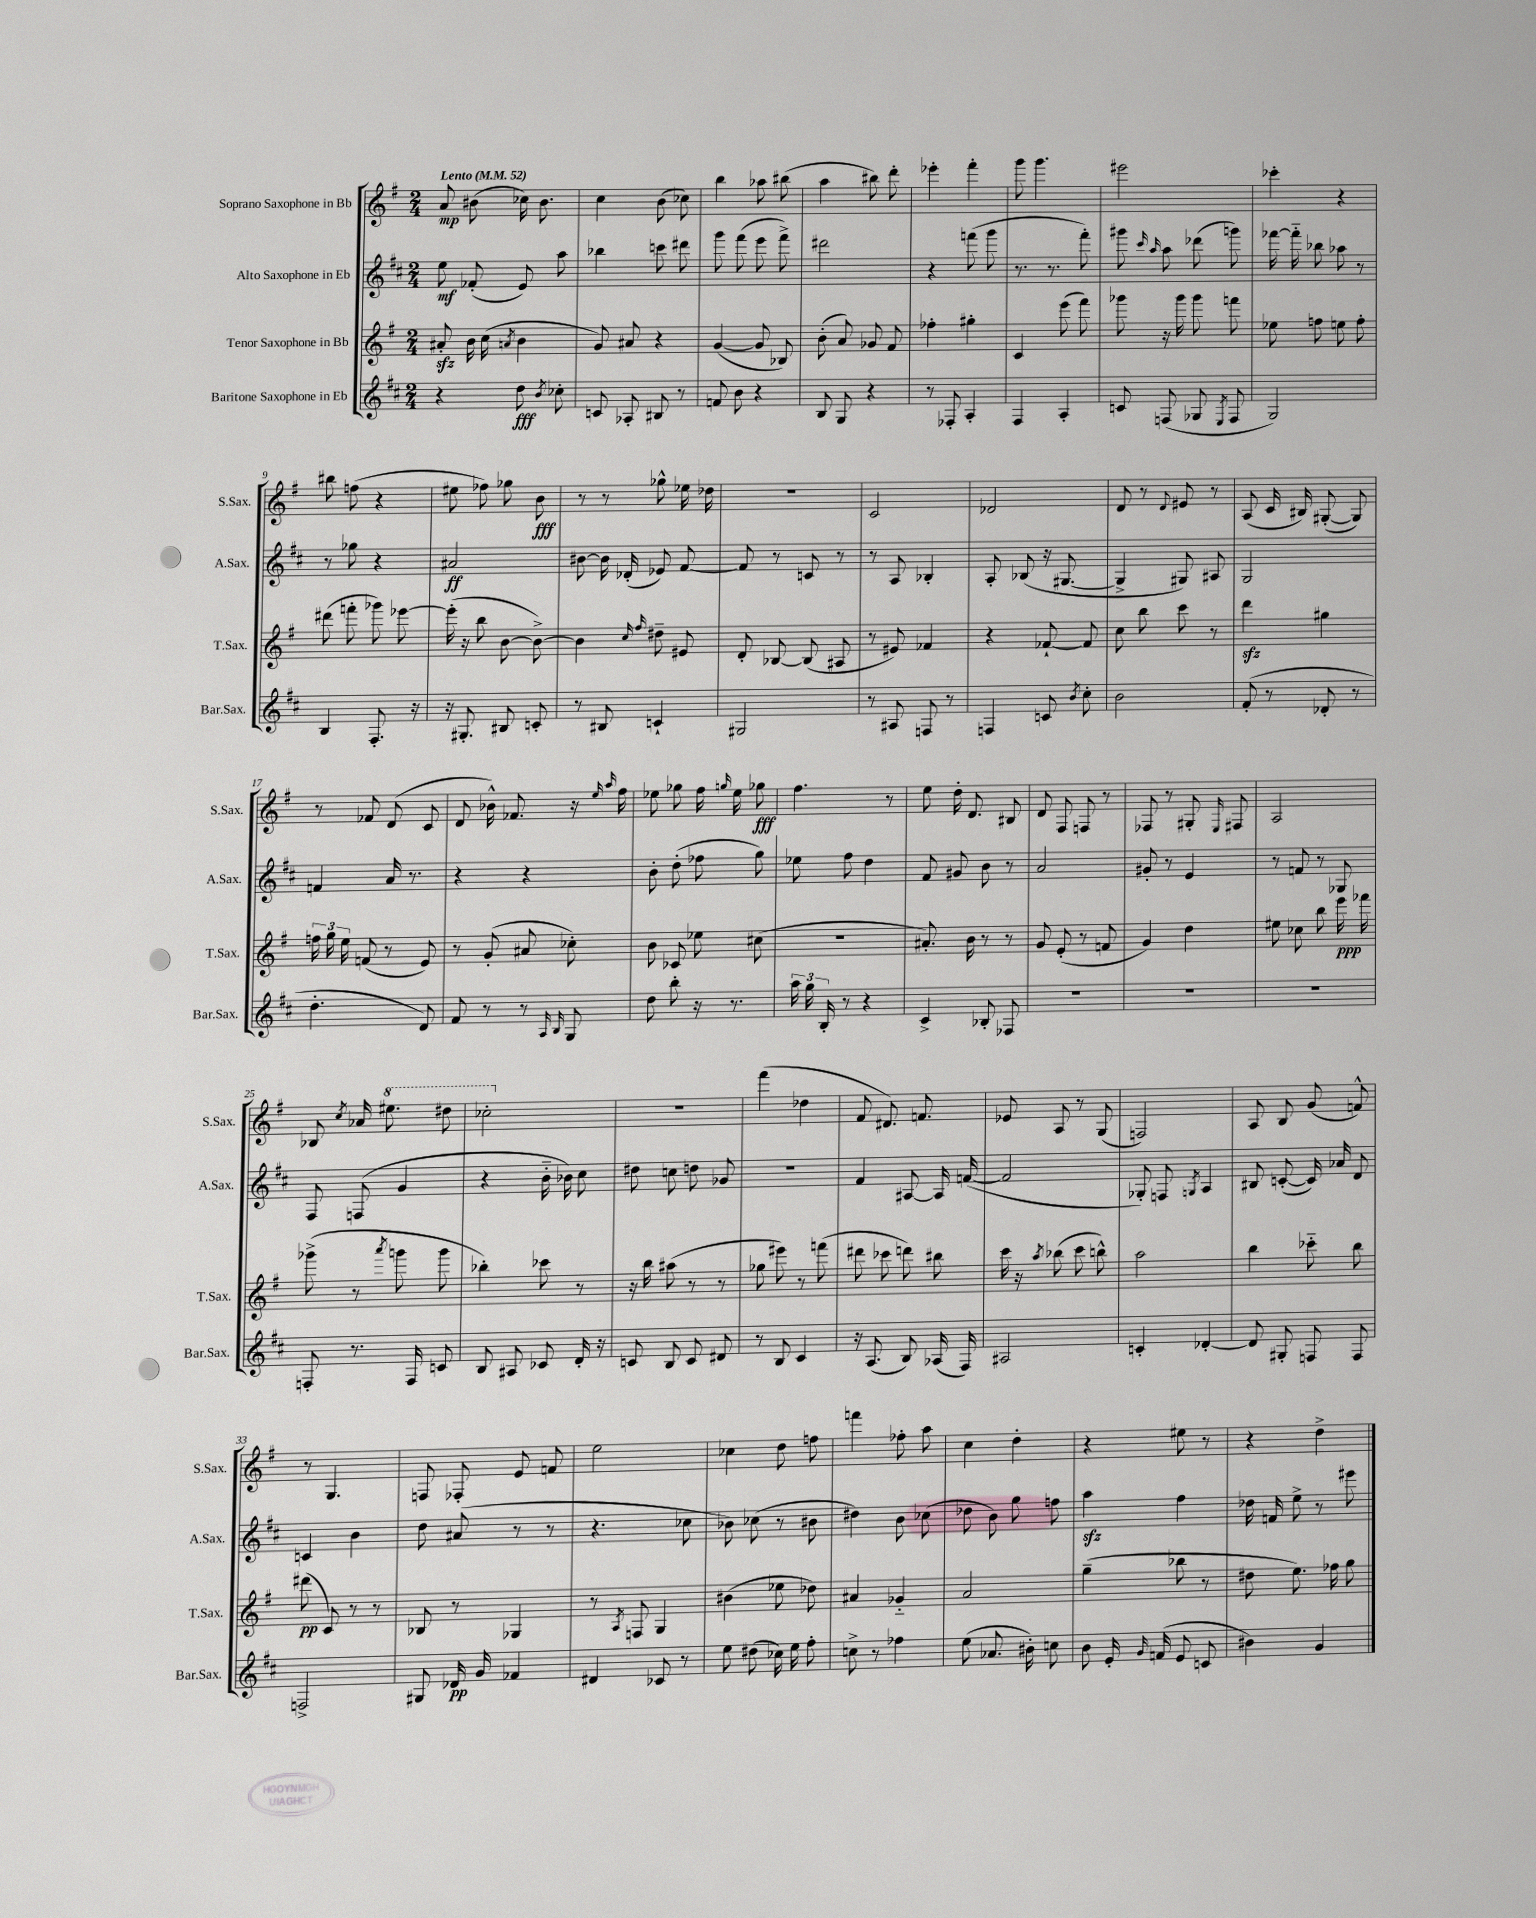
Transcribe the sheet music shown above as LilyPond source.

<<
\new StaffGroup <<
\new Staff = "s0" \with { instrumentName = "Soprano Saxophone in Bb" shortInstrumentName = "S.Sax." } {
    \clef treble \key g \major \numericTimeSignature \time 2/4 \tempo "Lento" 4 = 52
    \autoBeamOff a'8\mp bis'8( ces''16) bis'8. |
    c''4 b'8( ces''8) |
    b''4 aes''8 bis''8( |
    a''4 bis''8) d'''8-. |
    ees'''4-. fis'''4-. |
    g'''8 g'''4. |
    eis'''2 |
    ces'''4-. r4 |
    bis''8 f''8( r4 |
    eis''8 fes''8) ges''8 b'8\fff |
    r8 r8 ges''8-^ ees''16 des''16 |
    R2 |
    c'2 |
    des'2 |
    d'8 r8 \appoggiatura { d'8 } eis'8 r8 |
    a8( c'16 bis16) gis8~-.( gis8) |
    r8 fes'8 d'8( c'8 |
    d'8 bes'16-^) fes'8. r16 \grace { e''16 a''16 } fis''16 |
    ees''8 ges''8 fis''16 \grace { g''16 } ees''16 ges''8\fff |
    fis''4. r8 |
    e''8 d''16-. d'8. bis8 |
    d'8 fis8 f8 r8 |
    fes8 r8 gis8-. \grace { e16 } fis8 |
    a2 |
    bes8 \acciaccatura { c''8 } aes'16 \ottava #1 eis'''8. dis'''8 |
    ces'''2-. \ottava #0 |
    R2 |
    fis'''4( des''4 |
    fis'8 dis'8.) f'8. |
    ees'8 a8 r8 g8( |
    f2) |
    a8 b8 g'8( f'8-^) |
    r8 g4. |
    f8 fes8-. e'8 f'8 |
    e''2 |
    ces''4 d''8 f''8 |
    f'''4 fes''8-. a''8 |
    c''4 d''4-. |
    r4 eis''8 r8 |
    r4 d''4-> \bar "|." |
}
\new Staff = "s1" \with { instrumentName = "Alto Saxophone in Eb" shortInstrumentName = "A.Sax." } {
    \clef treble \key d \major \numericTimeSignature \time 2/4
    \autoBeamOff e''8\mf fes'8-.( e'8) a''8 |
    bes''4 c'''8 dis'''8 |
    g'''8 fis'''8( e'''8 fis'''8->) |
    dis'''2 |
    r4 f'''8( g'''8 |
    r8. r8. fis'''8-.) |
    gis'''8 \grace { cis'''16 a''16 } a''8 des'''8( g'''8) |
    fes'''16~ fes'''16-_ bes''8 aes''8 r8 |
    r8 ges''8 r4 |
    ais'2\ff |
    bis'8~ bis'16 des'16-.( ees'8) fis'8~ |
    fis'8 r8 c'8 r8 |
    r8 a8 bes4-. |
    a8-. bes8( r16 gis8.~ |
    gis4-> gis8) ais8 |
    g2 |
    f'4 a'16 r8. |
    r4 r4 |
    b'8-. d''8-.( fes''8 g''8) |
    ees''8 fis''8 d''4 |
    fis'8 gis'8 b'8 r8 |
    a'2 |
    gis'8-. r8 e'4 |
    r8 f'8 r8 ges8 |
    fis8 f8( g'4 |
    r4 b'16-_ bes'16) cis''8 |
    dis''8 c''8 d''8 ges'8 |
    r2 |
    fis'4 ais8~ ais16 f'16~( |
    f'2 |
    ges8-.) f8 \acciaccatura { g8 } a4 |
    bis8 c'8~-.( c'16) aes'16 d'8 |
    c'4 b'4 |
    d''8 ais'8( r8 r8 |
    r4. ces''8 |
    bes'8) ces''8( r8 bis'8 |
    dis''4) b'8 ces''8( |
    des''8 b'8) g''8 f''8 |
    a''4\sfz fis''4 |
    des''16 f'16 e''8-> r8 eis'''8 \bar "|." |
}
\new Staff = "s2" \with { instrumentName = "Tenor Saxophone in Bb" shortInstrumentName = "T.Sax." } {
    \clef treble \key g \major \numericTimeSignature \time 2/4
    \autoBeamOff ais'8-.\sfz b'16 c''16( \acciaccatura { a'8 } b'4 |
    g'8) ais'8 r4 |
    g'4~( g'8 bes8) |
    b'8-.( a'8) ges'8 fis'8 |
    fes''4-. gis''4-. |
    c'4 e'''8( fis'''8) |
    ges'''8 r16 ges'''16 ges'''8 f'''8 |
    ees''8 f''8 e''8 f''8-. |
    dis'''8( f'''8-. ges'''8) ees'''8~ |
    ees'''16-.( r16 b''8 b'8~ b'8~->) |
    b'4 \grace { c''16 fis''16 } dis''8-- eis'8 |
    d'8-. bes8~ bes8( ais8 |
    r8 eis'8) fes'4 |
    r4 fes'8~-! fes'8 |
    c''8 b''8 c'''8 r8 |
    d'''4\sfz gis''4 |
    \tuplet 3/2 { f''16 g''16 e''16 } f'8( r8 e'8) |
    r8 g'8-.( ais'8 ces''8-.) |
    b'8 ces'8 ees''8 cis''8( |
    r2 |
    ais'8.-.) b'16 r8 r8 |
    g'8 e'8-.( r8 f'8 |
    g'4) d''4 |
    eis''8 ces''8 b''8 e'''16\ppp fes'''16 |
    ges'''8->( r8 \acciaccatura { a'''8 } g'''8 g'''8 |
    bes''4-.) ces'''8 r8 |
    r16 b''16 ais''8( r8 r8 |
    ges''8 eis'''8) r8 f'''8( |
    dis'''8 ces'''8 d'''8) bis''8 |
    c'''16 r16 \acciaccatura { a''8 } bes''8( c'''8 b''8-^) |
    a''2 |
    b''4 ces'''8-_ b''8 |
    dis'''8\pp( c'8) r8 r8 |
    bes8 r8 ges4 |
    r8 \acciaccatura { a8 } f8 g4 |
    bis'4( ees''8 des''8) |
    ais'4 ges'4-_ |
    a'2 |
    g''4--( bes''8 r8 |
    dis''8 e''8.) fes''16 g''8 \bar "|." |
}
\new Staff = "s3" \with { instrumentName = "Baritone Saxophone in Eb" shortInstrumentName = "Bar.Sax." } {
    \clef treble \key d \major \numericTimeSignature \time 2/4
    \autoBeamOff r4 d''8\fff \acciaccatura { b'8 } ces''8-. |
    c'8 aes8-. bis8 r8 |
    f'8 b'8 r4 |
    b8 g8 r4 |
    r8 fes8-. a4-. |
    fis4 a4-. |
    c'8 f8( ges8 \acciaccatura { e8 } f8 |
    g2) |
    b4 fis8.-. r16 |
    r16 gis8.-. bis8 c'8-. |
    r8 bis8 c'4-! |
    gis2 |
    r8 ais8 f8 r8 |
    f4 c'8 \acciaccatura { b'8 } cis''8-. |
    b'2 |
    fis'8-.( r8 des'8-. r8 |
    d''4.-. d'8) |
    fis'8 r8 r8 \grace { a16 b16 } g8 |
    d''8 b''8-. r16 r8. |
    \tuplet 3/2 { a''16 g''16 b16-. } r8 r4 |
    cis'4-> bes8-. fes8 |
    R2 |
    R2 |
    R2 |
    f8-. r8. f16 c'8 |
    b8 ais8 ces'8 d'16-. r16 |
    c'8 b8 c'8 dis'8 |
    r8 b8 cis'4 |
    r16 a8.( b8) aes16( fis16) |
    ais2 |
    c'4-. des'4~-. |
    des'8 gis8-. f8 f8 |
    f2-> |
    gis8 des'16\pp g'16 fes'4 |
    dis'4 ces'8 r8 |
    e''8 dis''8( ces''16) e''16 fis''8-. |
    c''8-> r8 fes''4 |
    e''8( aes'8. bis'16-.) c''8 |
    b'8 e'16-. \grace { g'16 } f'16( e'8 c'8 |
    bis'4) g'4 \bar "|." |
}
>>
>>
